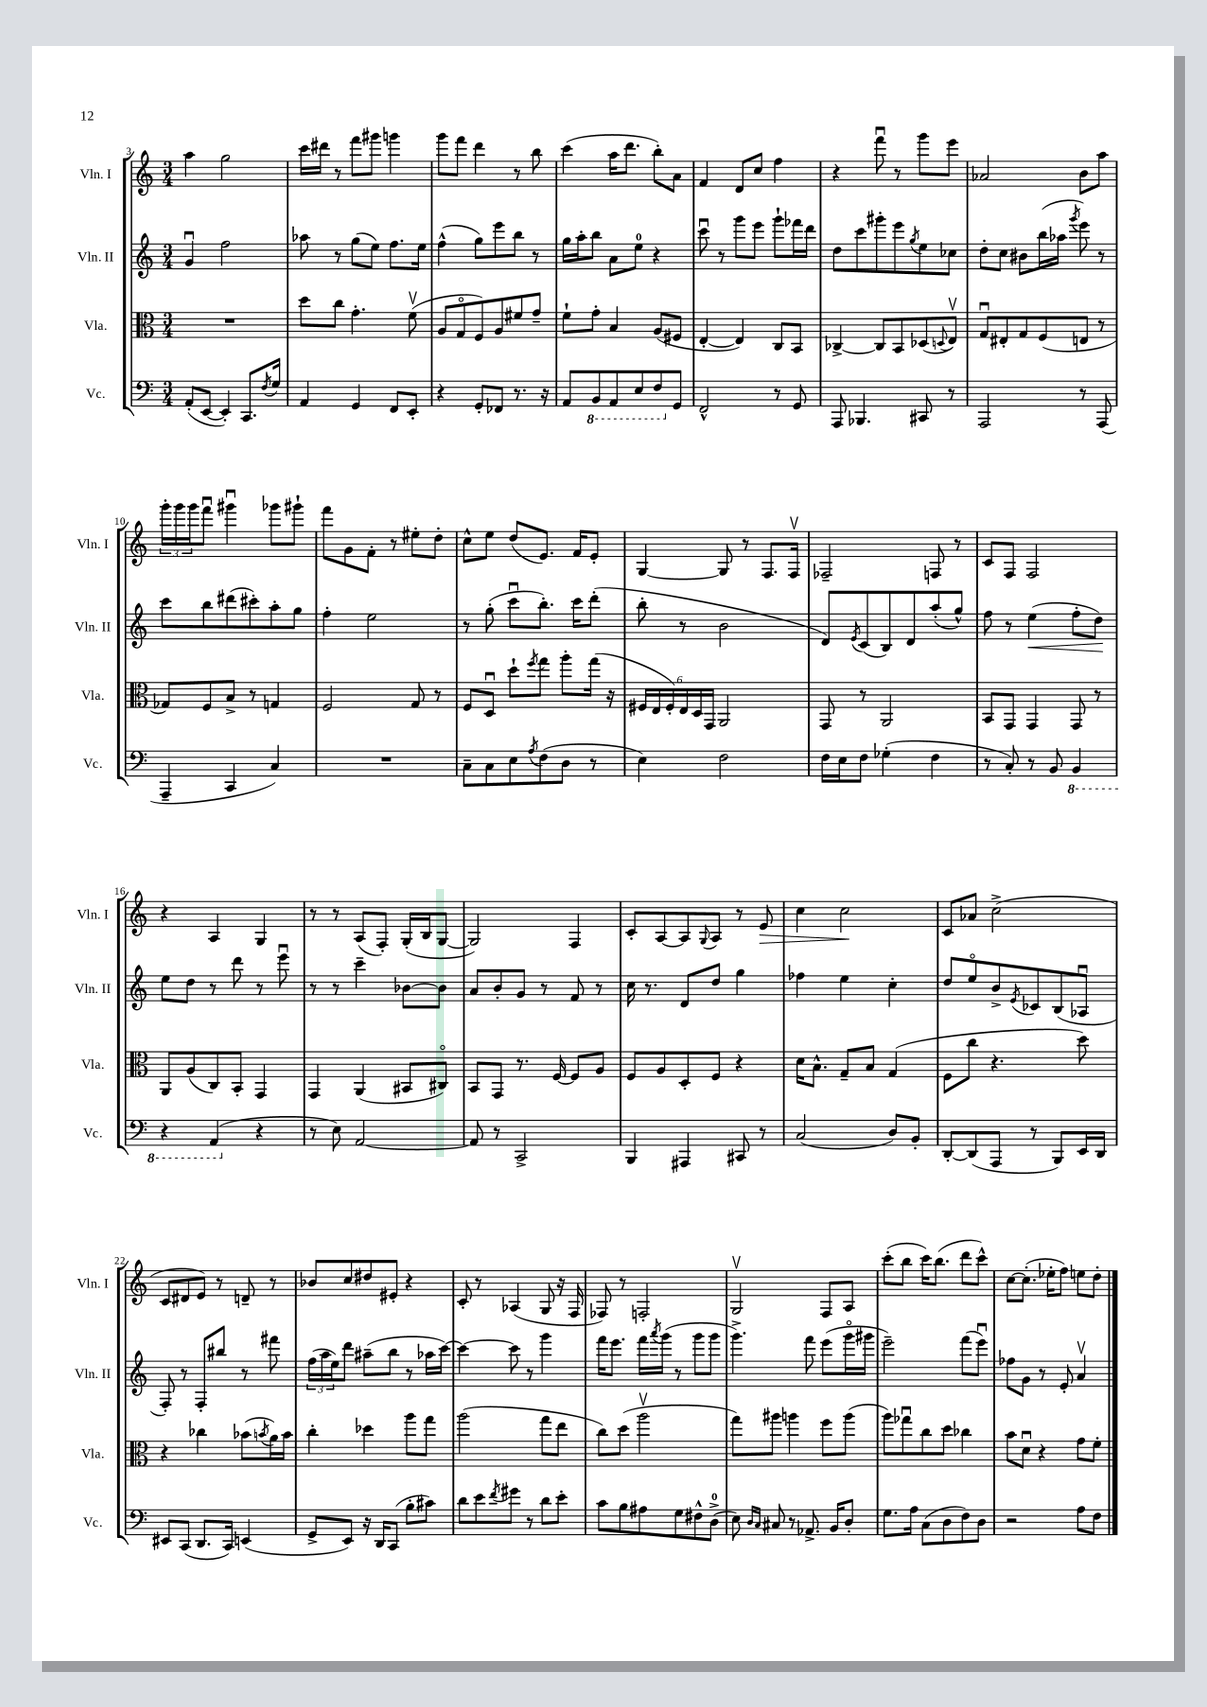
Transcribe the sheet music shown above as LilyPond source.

<<
\new StaffGroup <<
\new Staff = "s0" \with { instrumentName = "Vln. I" shortInstrumentName = "Vln. I" } {
    \clef treble \key c \major \numericTimeSignature \time 3/4
    a''4 g''2 |
    c'''16 dis'''16 r8 f'''8 gis'''8 g'''4 |
    g'''8 f'''8 d'''4 r8 b''8 |
    c'''4( a''16 d'''8. b''8-.) a'8 |
    f'4 d'8 c''8 f''4 |
    r4 f'''8\downbow r8 g'''8 e'''8 |
    aes'2 b'8 a''8 |
    \tuplet 3/2 { g'''16-. g'''16 g'''16 } f'''8\downbow gis'''4\downbow ges'''8 gis'''8-! |
    f'''8 g'8 f'8-. r8 eis''8-. d''8-. |
    c''8-^ e''8 d''8( e'8.) f'16 e'8-. |
    g4~ g8 r8 f8. f16\upbow |
    fes2-- f8 r8 |
    c'8 f8 f2 |
    r4 a4 g4 |
    r8 r8 a8( f8-.) g16-.( b16 g8~ |
    g2) f4 |
    c'8-. a8~ a8 \appoggiatura { g8 } a8 r8 e'8\> |
    c''4 c''2\! |
    c'8 aes'8 c''2->( |
    c'8 dis'8 e'8) r8 d'8-- r8 |
    bes'8 c''8 dis''8 eis'8-. r4 |
    c'8-. r8 aes4( g8 r16 f16 |
    fes8) r8 f2-. |
    g2\upbow f8 a8 |
    c'''8-.( b''8 c'''16) b''8.( d'''8 c'''8-^) |
    c''8~ c''8.-.( ees''16-. f''8) e''8 d''8-. \bar "|." |
}
\new Staff = "s1" \with { instrumentName = "Vln. II" shortInstrumentName = "Vln. II" } {
    \clef treble \key c \major \numericTimeSignature \time 3/4
    g'4\downbow f''2 |
    aes''8 r8 g''8( e''8) f''8. e''16 |
    f''4-^( g''8) e'''8 b''8 r8 |
    g''16 a''16-. b''8 a'8 e''8-0 r4 |
    c'''8\downbow r8 g'''8 e'''8 g'''8-! fes'''16 d'''16 |
    d''8 c'''8 gis'''8-. e'''8 \acciaccatura { g''8 } e''8 ces''8 |
    d''8-. c''8 bis'8 b''16( aes''16 \acciaccatura { g'''8 } e'''8) r8 |
    c'''8 b''8 dis'''8( cis'''8-.) a''8-. g''8 |
    f''4-. e''2 |
    r8 g''8-.( c'''8\downbow b''8.-.) c'''16 d'''8-.( |
    b''8-. r8 b'2 |
    d'8) \acciaccatura { e'8 } c'8( b8) d'8 a''8-.( g''8-^) |
    f''8 r8 e''4\<( f''8-. d''8\!) |
    e''8 d''8 r8 d'''8 r8 e'''8\downbow |
    r8 r8 c'''4-- bes'8~ bes'8 |
    a'8 b'8-. g'8 r8 f'8 r8 |
    c''16 r8. d'8 d''8 g''4 |
    fes''4 e''4 c''4-. |
    d''8 e''8\flageolet b'8-> \acciaccatura { e'8 } ces'8 b8( aes8\downbow |
    f8-.) r8 f8-. bis''8 r8 fis'''8 |
    \tuplet 3/2 { f''16( a''16 e''16) } d'''8 ais''8--( b''8 r8 aes''16 c'''16~) |
    c'''4~ c'''8 r8 g'''4 |
    f'''16 e'''8. f'''16 \acciaccatura { a'''8 } g'''16( r8 g'''8 g'''8 |
    g'''4.->) f'''8 e'''8( g'''16\flageolet gis'''16 |
    e'''2--) f'''8( e'''8\downbow) |
    fes''8 g'8 r8 e'8-. a'4\upbow \bar "|." |
}
\new Staff = "s2" \with { instrumentName = "Vla." shortInstrumentName = "Vla." } {
    \clef alto \key c \major \numericTimeSignature \time 3/4
    R2. |
    d''8 c''8 g'4.-. f'8\upbow( |
    a8 g8\flageolet f8) a8 fis'8 g'8-- |
    f'8-! g'8-. b4 a8( fis8 |
    e4~-. e4) c8 b,8 |
    ces4~-> ces8 b,8 des8( \appoggiatura { d8 } e8\upbow) |
    g8\downbow eis8-. g8 f8( e8 r8 |
    ges8) f8 b8-> r8 g4 |
    f2 g8 r8 |
    f8 d8\downbow d''8-! \acciaccatura { f''8 } g''8 a''8-. g''16( r16 |
    \tuplet 6/4 { fis16 e16 fis16-.) e16 d16 g,16 } a,2 |
    g,8 r8 a,2 |
    b,8 g,8 g,4 g,8 r8 |
    a,8 a8( c8) b,8-. g,4 |
    g,4 a,4( bis,8 cis8\flageolet) |
    b,8 g,8 r8. f16~ f8 a8 |
    f8 a8 d8-. f8 r4 |
    d'16 b8.-^ g8-- b8 g4( |
    f8 c''8 r4. d''8) |
    r4 ces''4 bes'8( \acciaccatura { b'8 } a'16) b'16 |
    c''4-. des''4 a''8 g''8 |
    a''2( g''8 e''8 |
    c''8) d''8( a''2\upbow |
    g''8) ais''8 a''4 f''8 a''8( |
    a''8) ges''8\downbow c''8 d''8 ces''4 |
    b'8 d'8\downbow r4 g'8 f'8-. \bar "|." |
}
\new Staff = "s3" \with { instrumentName = "Vc." shortInstrumentName = "Vc." } {
    \clef bass \key c \major \numericTimeSignature \time 3/4
    a,8-.( e,8~ e,4-.) c,8. \acciaccatura { f8 } g16 |
    a,4 g,4 f,8 e,8-. |
    r4 g,8-. fes,8 r8. r16 |
    a,8 \ottava #-1 b,,8 a,,8 e,8 f,8 \ottava #0 g,8 |
    f,2-^ r8 g,8 |
    a,,8 bes,,4. cis,8 r8 |
    a,,2 r8 a,,8( |
    a,,4-- c,4 c4) |
    R2. |
    c8-- c8 e8 \acciaccatura { a8 } f8( d8 r8 |
    e4) f2 |
    f16 e16 f8 ges4-.( f4 |
    r8 c8-.) r8 b,8 \ottava #-1 b,,4 |
    r4 a,,4( \ottava #0 r4 |
    r8 e8) a,2~ |
    a,8 r8 c,2-> |
    b,,4 ais,,4 cis,8 r8 |
    c2( d8) b,8-. |
    d,8~-. d,8( a,,8 r8 b,,8) e,16 d,16 |
    eis,8 c,8( d,8. c,16) e,4( |
    g,8-> e,8) r16 d,16 c,8( b8-. cis'8) |
    d'8 e'8 \acciaccatura { f'8 } gis'8 r8 d'8 e'8-. |
    c'8 b8 ais8 g8 fis8-^ d8-0->( |
    e8) \grace { d16 c16 } cis8 r8 aes,8.-> b,16 d8-. |
    g8. a16 c8( d8 f8) d8 |
    r2 a8 f8 \bar "|." |
}
>>
>>
\layout { \context { \Score currentBarNumber = #3 } }
